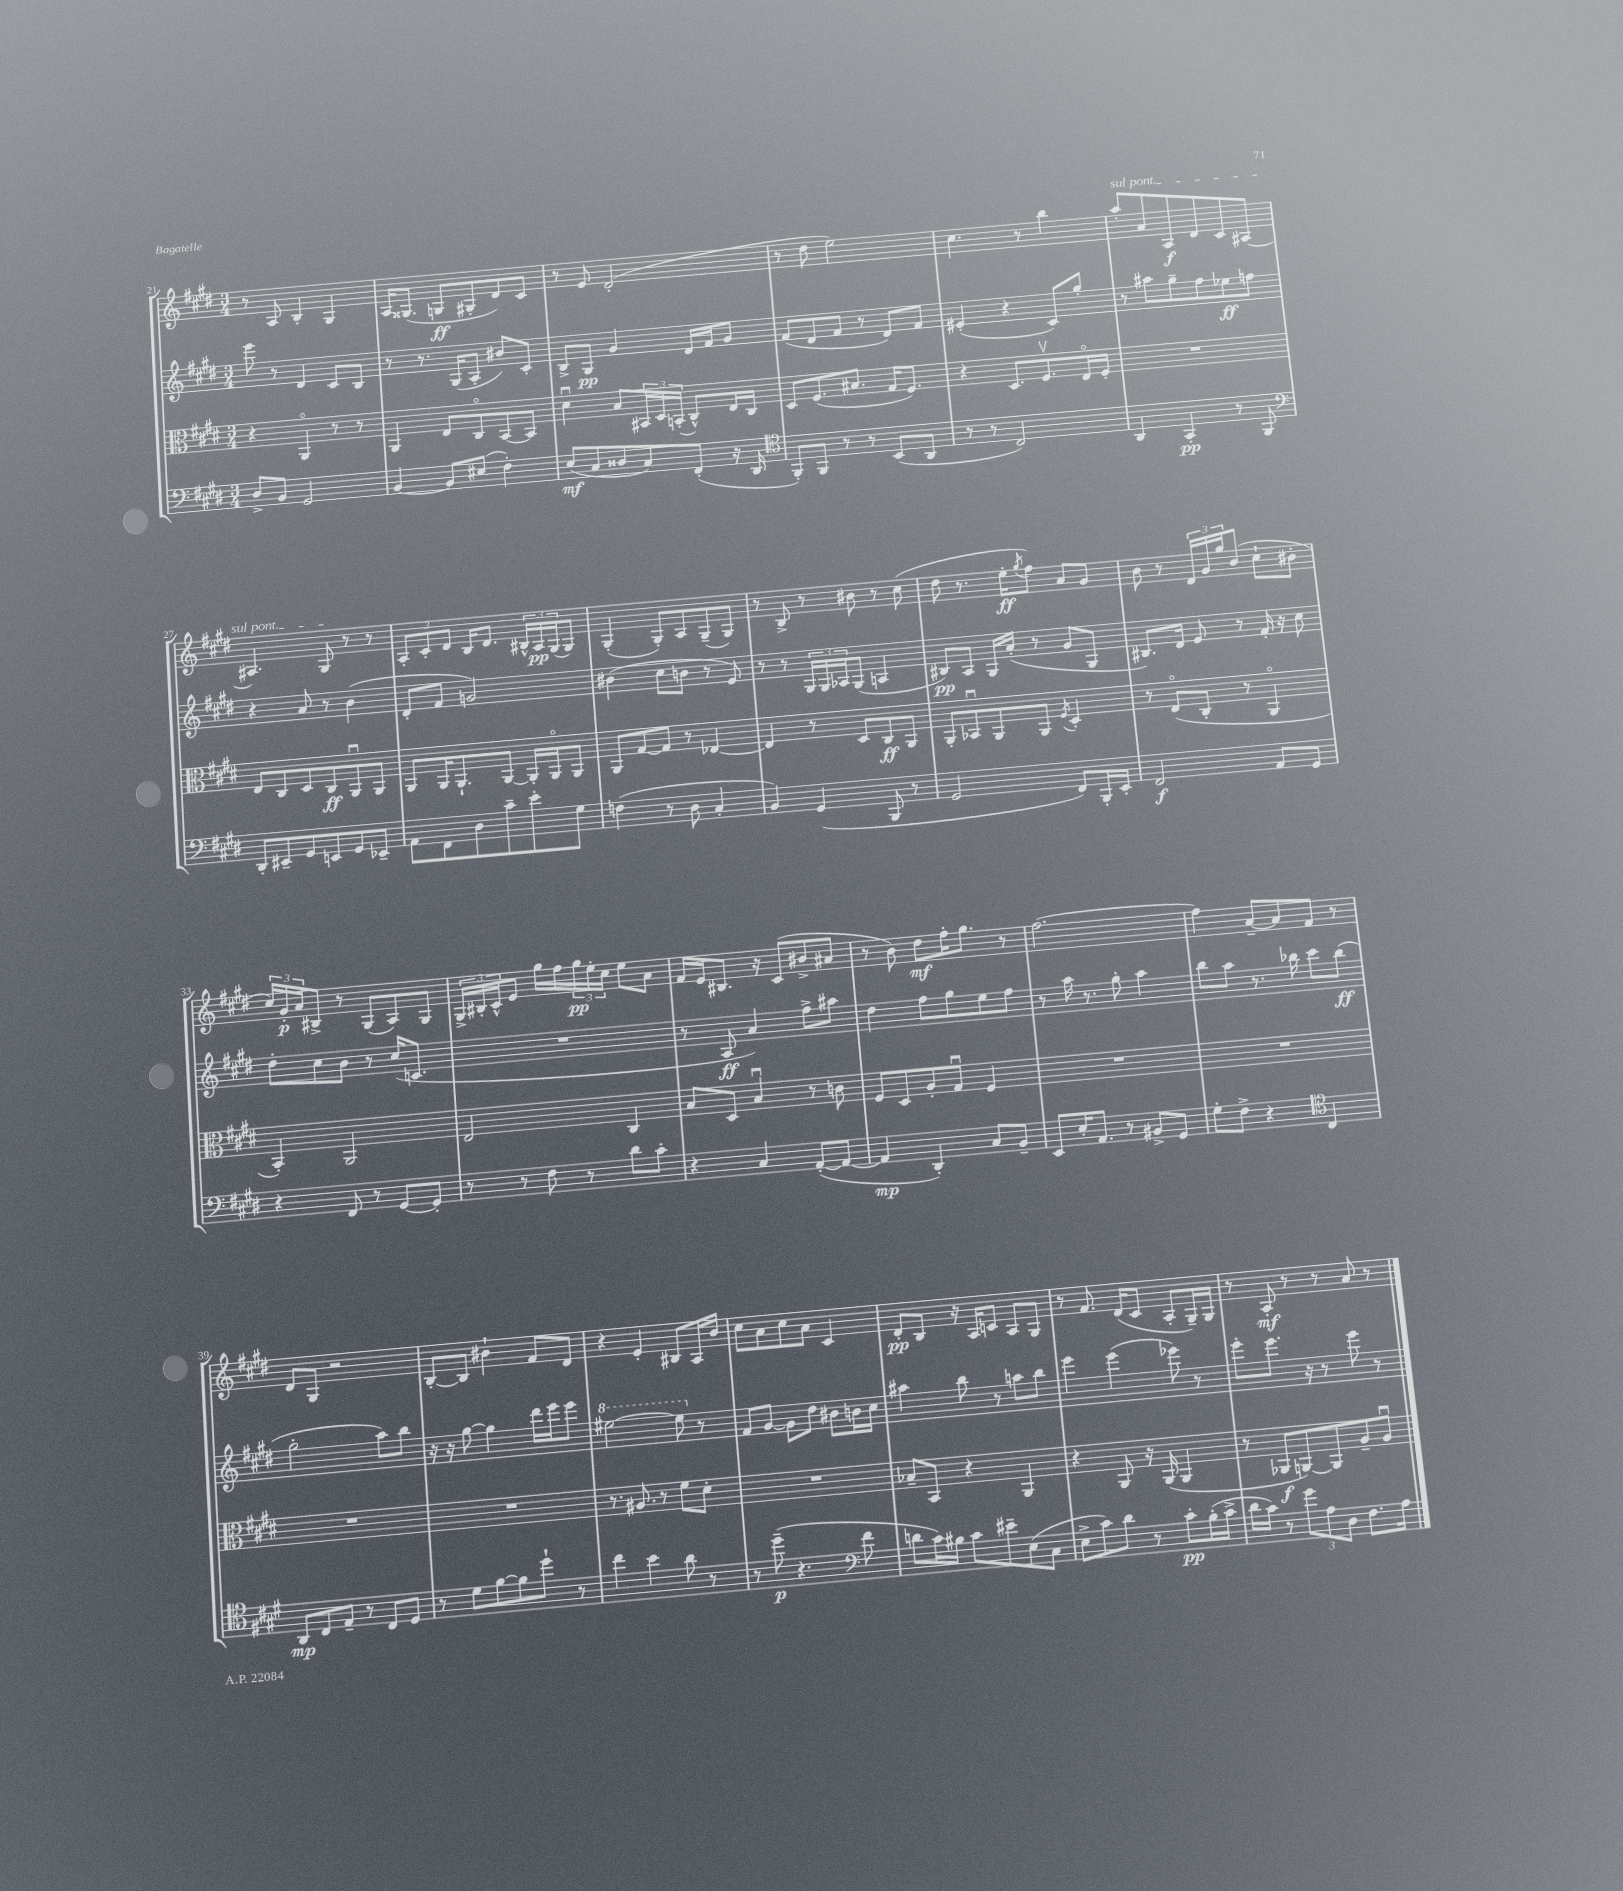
<<
\new StaffGroup <<
\new Staff = "s0" {
    \clef treble \key e \major \numericTimeSignature \time 3/4
    r8 a8 b4-. gis4 |
    a16 gisis8.( g8\ff gis8-. dis'8) cis'8 |
    r8 e'8 dis'2-.( |
    r8 dis''8 e''2) |
    cis''4. r8 b''4 |
    \once \override TextSpanner.bound-details.left.text = \markup { \italic "sul pont." } a''8-.\startTextSpan a'8 a8\f dis'8 cis'8 ais8~ |
    ais4. gis8\stopTextSpan r8 r8 |
    \tuplet 3/2 { a8-. cis'8-. dis'8 } b16 dis'8. \tuplet 3/2 { bis16-^ a16\pp gis16( } gis8) |
    gis4-.( gis8-.) a8 gis8--( gis8) |
    r8 b8-> r8 bis'8 r8 cis''8( |
    dis''8 r8. e''16-.\ff \acciaccatura { gis''8 } fis''8) a'8 gis'8 |
    b'8 r8 \tuplet 3/2 { dis'16 gis'16 gis''16 } b'8( cis''8-! bis'8-. |
    \tuplet 3/2 { cis''16) gis'16-.\p a'16 } bis8-> r8 gis8( a8) gis8 |
    \tuplet 3/2 { gis16-> bis16-. cis'16-^ } e'8 gis''16 fis''16 \tuplet 3/2 { gis''16\pp e''16-. cis''16 } e''8 a'8 |
    fis'16 e'16 bis8. r16 cis'8( bis'8-> ais'8 |
    r8 b'8) dis''8\mf fis''16-. gis''8. r8 |
    fis''2.~ |
    fis''4 a'8~-- a'8 fis'8 r8 |
    dis'8 gis8 r2 |
    b8~-. b8 bis'4-! fis'8 dis'8 |
    r4 e'4-. bis8 a16 b'16 |
    cis''8 a'8 cis''8 a'8 cis'4 |
    dis'8-.\pp b8 r16 a16 c'8 a8 gis8 |
    r8 fis'8. dis'16( cis'8 a8-. gis16--) gis16 |
    r8 a8-.\mf r8 r8 a'8 r8 \bar "|." |
}
\new Staff = "s1" {
    \clef treble \key e \major \numericTimeSignature \time 3/4
    e'''8 r8 dis'4 cis'8 b8 |
    r8 r8. gis16( a8-. bis'8) cis'8-. |
    b8-> gis8\pp gis'4 dis'16 fis'16 gis'8 |
    fis'8( dis'8 fis'8 r8 dis'8) fis'8 |
    eis'4-.( r4 cis'8) gis''8-. |
    r8 ais''8 gis''8-- fis''8 ees''8\ff f''8 |
    r4 a'8 r8 b'4( |
    dis'8-. fis'8 g'2) |
    bis'4( cis''8 b'8 r8 e'8) |
    r8 r8 \tuplet 3/2 { gis16 gis16 aes16 } gis8( a4 |
    bis8\pp) a8 gis16 a'16-.( r8 gis'8 gis8 |
    bis8.) dis'16 e'8 r8 fis'16-. r16 cis''8 |
    dis''8-. cis''8 b'8 r8 cis''16( c'8. |
    R2. |
    r8 a8\ff a'4) fis''8-> ais''8 |
    dis''4 fis''8 gis''8 e''8 fis''8 |
    r8 a''16 r8. gis''8-. a''4 |
    b''8 a''8 r8. bes''16 cis'''8 bes''8\ff( |
    gis''2-. a''8) b''8 |
    r16 r16 gis''8~ gis''4 dis'''16 e'''16 e'''8 |
    \ottava #1 eis'''2~ eis'''8 \ottava #0 r8 |
    fis'8 gis'8~ gis'8 dis''8 bis'8 b'16 cis''16 |
    ais''4 b''8 r8 a''8 b''8 |
    e'''4 e'''4( ees'''8) r8 |
    e'''8-. e'''8. r16 r8 e'''8 r8 \bar "|." |
}
\new Staff = "s2" {
    \clef alto \key e \major \numericTimeSignature \time 3/4
    r4 a,4\flageolet r8 r8 |
    a,4 e8 cis8\flageolet b,8~ b,8 |
    dis'4\downbow b8 \tuplet 3/2 { bis,16 dis16 b,16-.( } cis8-^) e16 cis16 |
    dis8 fis8.( bis8. gis16 fis8.) |
    r4 dis8. fis8.\upbow e16\flageolet fis16-. |
    R2. |
    e8 cis8 dis8 cis8\ff a,8\downbow a,8 |
    a,8 a,16 a,8.-! a,8~ a,16-. a,16\flageolet a,8 |
    a,8 gis8~ gis8 r8 ees4~ |
    ees4 r8 dis8 cis8\ff a,8 |
    a,8-. bes,8\downbow a,8 a,8 \acciaccatura { fis8 } dis4-. |
    r8 e8\flageolet( cis8-. r8 a,4\flageolet |
    b,4-.) a,2 |
    e2 cis4 |
    b8 dis8 b4\downbow r8 c'8 |
    fis8 dis8 a8-. gis8\downbow fis4 |
    R2. |
    R2. |
    R2. |
    R2. |
    r8. ais8. r8 fis'8 dis'8-. |
    R2. |
    bes8-- b,8 r4 a,4 |
    r4 a,8 r16 a,16( a,4 |
    r8 aes,8\f a,8~) a,8 a8-- a8\downbow \bar "|." |
}
\new Staff = "s3" {
    \clef bass \key e \major \numericTimeSignature \time 3/4
    dis8-> b,8 gis,2 |
    b,4~ b,8 eis8( fis4-.) |
    e8\mf( cis8 disis8 cis8) fis,8-.( r16 dis,16 |
    \clef tenor fis,8-.) fis,8 r8 r8 b,8( a,8 |
    r8 r8 cis2) |
    a,4 gis,4-.\pp r8 fis,8 |
    \clef bass dis,8-. eis,8-- gis,8 e,8 gis,8 ees,8-- |
    a,8 fis,8 dis8 cis'8-- e'8-. gis8 |
    f4( r8 dis8 cis4-. |
    b,4) gis,4( b,,8 r8 |
    gis,2 fis,8) b,,16-. e,16-. |
    fis,2\f a,8 gis,8 |
    r4 fis,8 r8 gis,8~ gis,8-. |
    r8 r8 fis8 r8 dis'8 cis'8-. |
    r4 cis4 a,8~-.( a,8~ |
    a,4\mp dis,4-.) cis8 b,8-- |
    e,8 e16-. a,8. r8 bis,8-> gis,8 |
    gis8-. fis8-> r4 \clef tenor cis4 |
    a,8\mp cis8 e8-- r8 cis8 dis8 |
    r8 dis'8 fis'8~ fis'8 dis''8-! r8 |
    cis''4 b'4 a'8 r8 |
    r8 dis''8--\p( r4. \clef bass fis'8 |
    d'8 cis'16) bis16 cis'8 eis'8-- e8( cis8 |
    e8-> cis'8) dis'8 r8 cis'8-.\pp b16-.( cis'16-> |
    dis'16 cis'16) r8 \tuplet 3/2 { gis'8 a8 dis8 } fis8. a16 \bar "|." |
}
>>
>>
\layout { \context { \Score currentBarNumber = #21 } }
